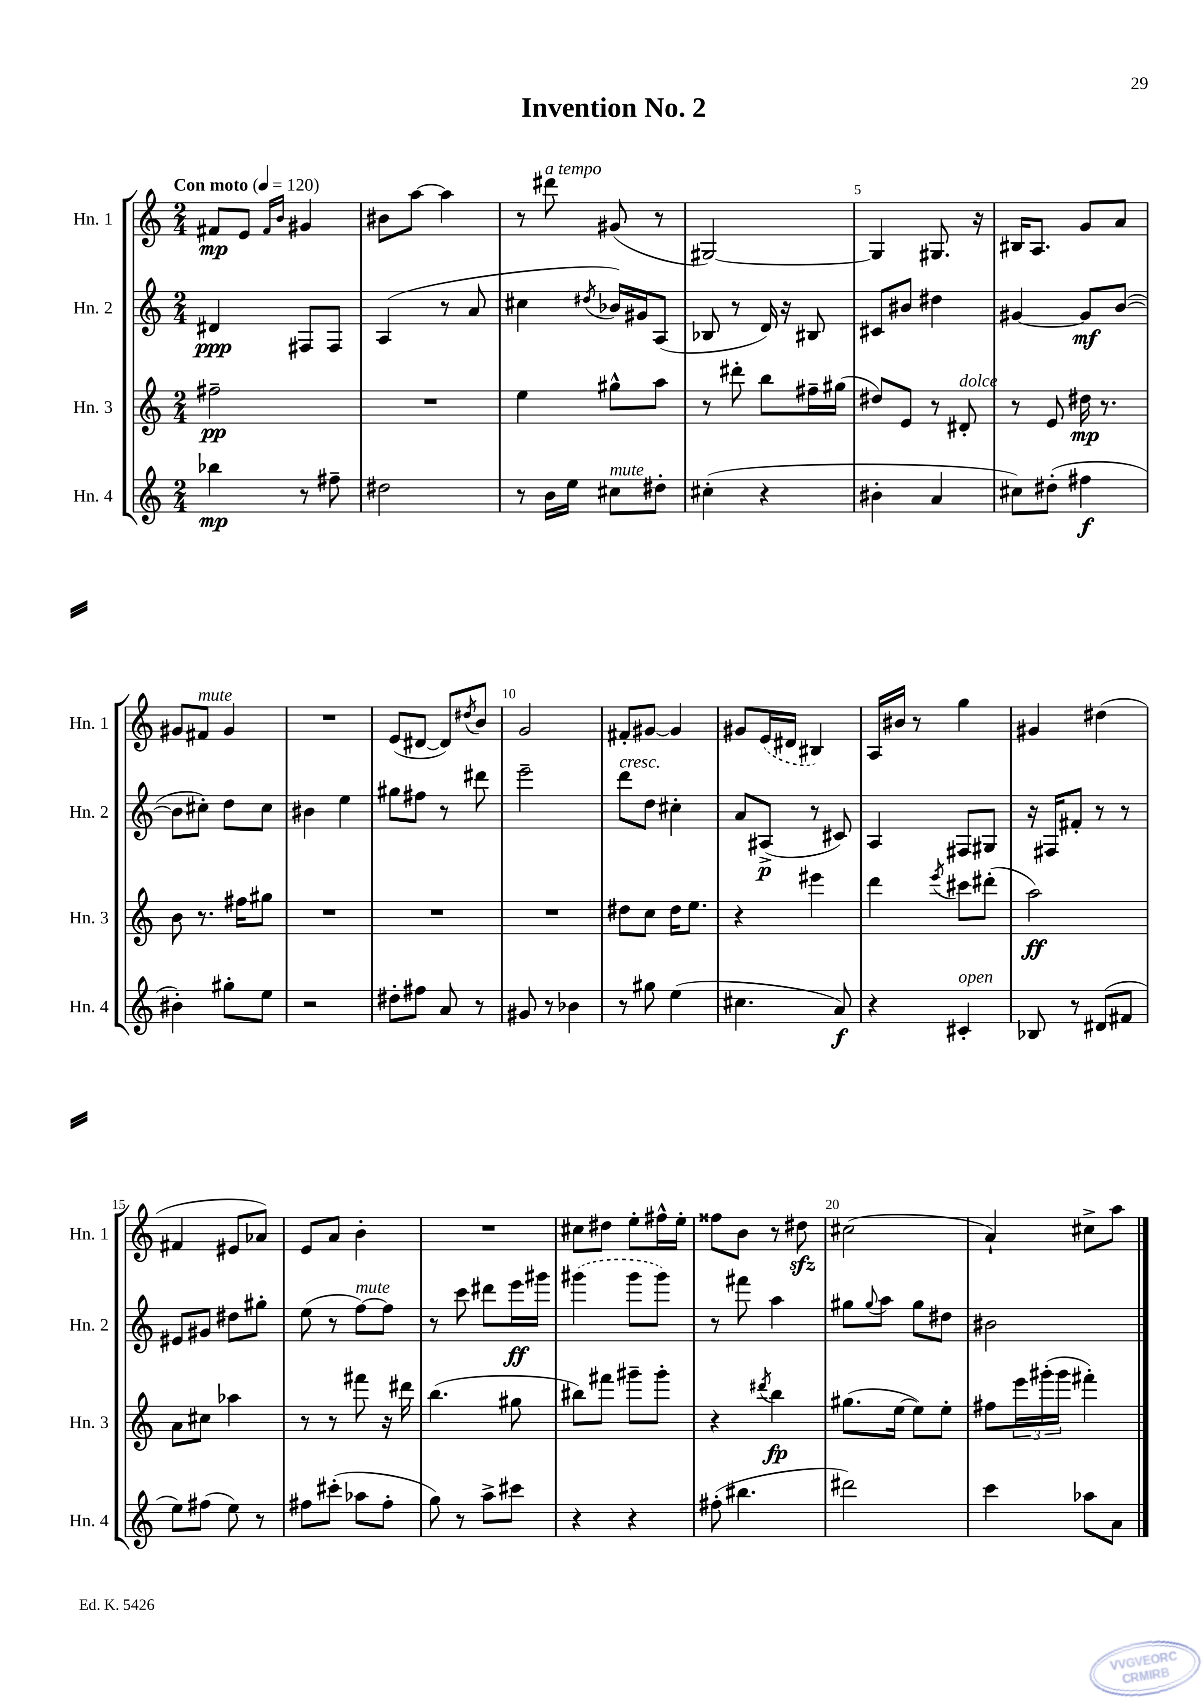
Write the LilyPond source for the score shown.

\header { title = "Invention No. 2" }
<<
\new StaffGroup <<
\new Staff = "s0" \with { instrumentName = "Hn. 1" shortInstrumentName = "Hn. 1" } {
    \clef treble \key c \major \numericTimeSignature \time 2/4 \tempo "Con moto" 4 = 120
    fis'8\mp e'8 \grace { fis'16 b'16 } gis'4 |
    bis'8 a''8~ a''4 |
    r8 dis'''8^\markup { \italic "a tempo" } gis'8( r8 |
    gis2~) |
    gis4 gis8. r16 |
    bis16 a8. g'8 a'8 |
    gis'8 fis'8^\markup { \italic "mute" } gis'4 |
    R2 |
    e'8( dis'8~ dis'8) \acciaccatura { dis''8 } b'8 |
    g'2 |
    fis'8-. gis'8~ gis'4 |
    gis'8 \once \slurDashed e'16( dis'16 bis4) |
    a16 bis'16 r8 g''4 |
    gis'4 dis''4( |
    fis'4 eis'8 aes'8) |
    e'8 a'8 b'4-. |
    R2 |
    cis''8 dis''8 e''8-. fis''16-^ e''16-. |
    fisis''8 b'8 r8 dis''8\sfz |
    cis''2( |
    a'4-!) cis''8-> a''8 \bar "|." |
}
\new Staff = "s1" \with { instrumentName = "Hn. 2" shortInstrumentName = "Hn. 2" } {
    \clef treble \key c \major \numericTimeSignature \time 2/4
    dis'4\ppp fis8 fis8 |
    a4( r8 a'8 |
    cis''4 \acciaccatura { dis''8 } bes'16) gis'16 a8( |
    bes8 r8 d'16) r16 bis8 |
    cis'8 bis'8 dis''4 |
    gis'4~ gis'8\mf b'8~( |
    b'8 cis''8-.) d''8 cis''8 |
    bis'4 e''4 |
    gis''8 fis''8 r8 dis'''8 |
    e'''2-- |
    d'''8^\markup { \italic "cresc." } d''8 cis''4-. |
    a'8 ais8->\p( r8 cis'8) |
    a4 fis8 gis8 |
    r16 fis16 fis'8-. r8 r8 |
    eis'8 gis'8 dis''8 gis''8-. |
    e''8( r8 f''8~^\markup { \italic "mute" }) f''8 |
    r8 c'''8 dis'''8 e'''16\ff gis'''16 |
    \once \slurDashed gis'''4( gis'''8 gis'''8) |
    r8 fis'''8 a''4 |
    gis''8 \appoggiatura { gis''8 } a''8 gis''8 dis''8 |
    bis'2 \bar "|." |
}
\new Staff = "s2" \with { instrumentName = "Hn. 3" shortInstrumentName = "Hn. 3" } {
    \clef treble \key c \major \numericTimeSignature \time 2/4
    fis''2--\pp |
    R2 |
    e''4 gis''8-^ a''8 |
    r8 dis'''8-. b''8 fis''16-- gis''16( |
    dis''8) e'8 r8 dis'8-.^\markup { \italic "dolce" } |
    r8 e'8 dis''16\mp r8. |
    b'8 r8. fis''16 gis''8 |
    R2 |
    R2 |
    R2 |
    dis''8 c''8 dis''16 e''8. |
    r4 eis'''4 |
    d'''4 \acciaccatura { e'''8 } cis'''8 dis'''8-.( |
    a''2\ff) |
    a'8 cis''8 aes''4 |
    r8 r8 fis'''8 r16 dis'''16 |
    b''4.( gis''8 |
    bis''8) fis'''8 gis'''8-- gis'''8-. |
    r4 \acciaccatura { dis'''8 } b''4\fp |
    gis''8.( e''16~ e''8) e''8-. |
    fis''8 \tuplet 3/2 { e'''16 gis'''16-.( gis'''16 } fis'''4-.) \bar "|." |
}
\new Staff = "s3" \with { instrumentName = "Hn. 4" shortInstrumentName = "Hn. 4" } {
    \clef treble \key c \major \numericTimeSignature \time 2/4
    bes''4\mp r8 fis''8-- |
    dis''2 |
    r8 b'16 e''16 cis''8^\markup { \italic "mute" } dis''8-. |
    cis''4-.( r4 |
    bis'4-. a'4 |
    cis''8) dis''8-.( fis''4\f |
    bis'4-.) gis''8-. e''8 |
    r2 |
    dis''8-. fis''8 a'8 r8 |
    gis'8 r8 bes'4 |
    r8 gis''8 e''4( |
    cis''4. a'8\f) |
    r4 cis'4-.^\markup { \italic "open" } |
    bes8 r8 dis'8( fis'8 |
    e''8) fis''8( e''8) r8 |
    fis''8 cis'''8-.( aes''8 fis''8-. |
    g''8) r8 a''8-> cis'''8 |
    r4 r4 |
    fis''8-.( bis''4. |
    dis'''2) |
    c'''4 aes''8 a'8 \bar "|." |
}
>>
>>
\layout { \context { \Score \override BarNumber.break-visibility = ##(#f #t #t) barNumberVisibility = #(every-nth-bar-number-visible 5) } }
